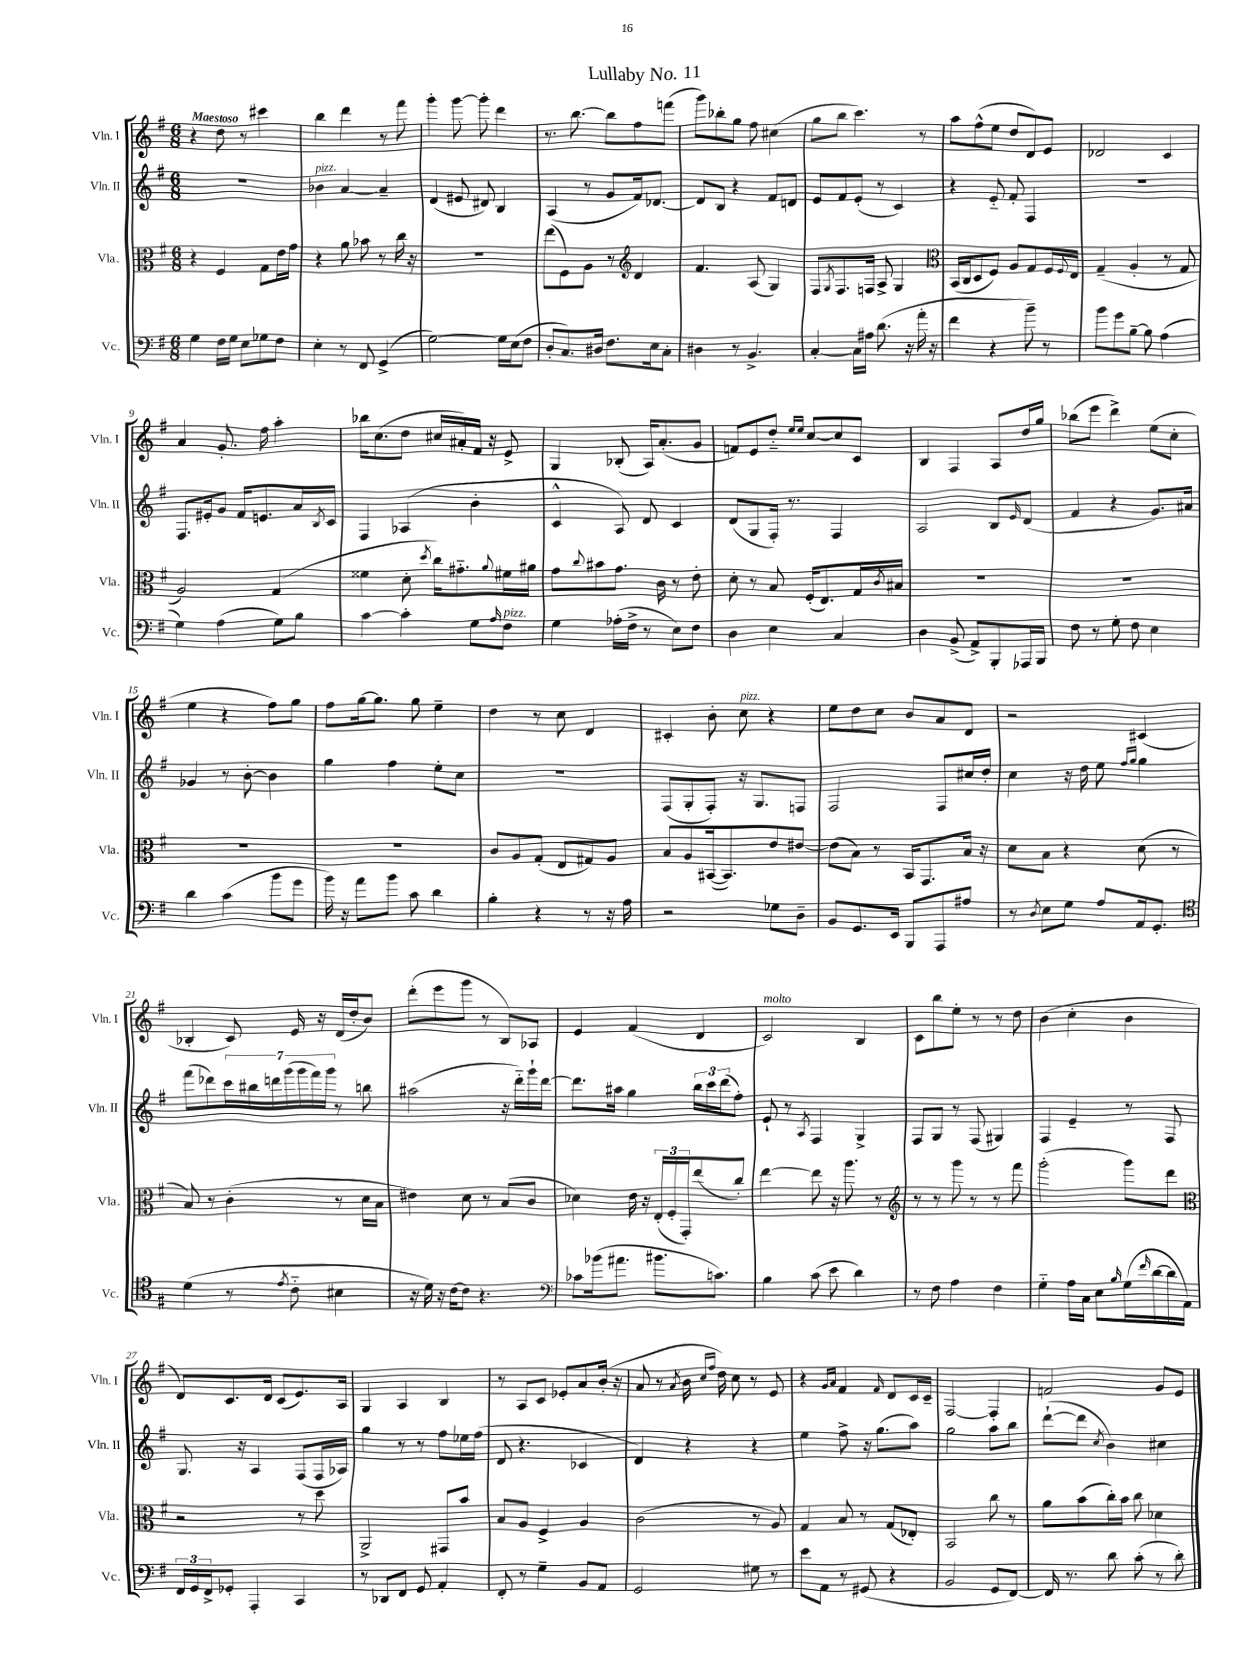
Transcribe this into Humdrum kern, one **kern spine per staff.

**kern	**kern	**kern	**kern
*part4	*part3	*part2	*part1
*staff4	*staff3	*staff2	*staff1
*I"Vc.	*I"Vla.	*I"Vln. II	*I"Vln. I
*I'Vc.	*I'Vla.	*I'Vln. II	*I'Vln. I
*clefF4	*clefC3	*clefG2	*clefG2
*k[f#]	*k[f#]	*k[f#]	*k[f#]
*M6/8	*M6/8	*M6/8	*M6/8
=1	=1	=1	=1
!	!	!	!LO:TX:a:B:t=Maestoso
4G\	4r	2.r	4r
16F#\LL	4F#/	.	8dd\
16G\JJ	.	.	.
8E\L	.	.	8r
8G-X\	8G\L	.	4ccc#X\
8F#\J	16e\L	.	.
.	16g\JJ	.	.
=2	=2	=2	=2
!	!	!LO:TX:a:i:t=pizz.	!
4E'\	4r	4b-X\	4bb\
8r	8a\	[4a/	4ddd\
8FF#/	8b-X\	.	.
(4GG^/	8r	4a~/]	8r
.	16cc\	.	8fff#\
.	16r	.	.
=3	=3	=3	=3
[2G\)	2.r	(4d/	4ggg'\
.	.	8e#X/	[8ggg\
.	.	8d#X/)	8ggg'\]
16G\LL]	.	4B/	4ddd\
(16E\J	.	.	.
8F#\J	.	.	.
=4	=4	=4	=4
8D'/L	(8ee\L	(4A/	8.r
8.C/)	8F#\)	.	.
.	.	.	[8.bb\
.	8A\J	8r	.
16D#X/Jk	.	.	.
8.F#\L	8r	8g/L	8bb\L]
*	*clefG2	*	*
.	4d/	16f#/k)	8ff#\
16E\k	.	[8.d-X/J	.
8C'\J	.	.	(8fffn\J
=5	=5	=5	=5
4D#X\	4.f#/	8d-/L]	8ggg\L)
.	.	8B/J	8bb-X'\
8r	.	4r	8gg\J
4.BB^/	(8A/	.	8ff#\
.	4G/)	8f#/L	(4cc#X\
.	.	8dn/J	.
=6	=6	=6	=6
[4C'/	8F#/L	8e/L	8gg\L
.	8qG/	.	.
.	8.F#/	8f#/	8bb\J
16C\LL]	.	(8e'/J	4.ccc\)
16A#X\JJ	16Fn/Jk	.	.
(8.d\	8A^/	8r	.
.	4G/	4c/)	.
16r	.	.	.
16a'\	.	.	8r
16r	.	.	.
=7	=7	=7	=7
*	*clefC3	*	*
4f#\	(16BB/LL	4r	8aa\L
.	16C/J	.	.
.	8D/	.	(8ff#^^\
4r	8F#/J)	8e/	8ee\J
.	8A/L	8f#'/	8dd/L
8b~\)	8G/	4F#/	8d/)
8r	16F#/L	.	8e/J
.	8qqF#/	.	.
.	16E/JJ	.	.
=8	=8	=8	=8
8b\L	(4G~/	2.r	2d-X/
8g\	.	.	.
[8B~\J	4A'/	.	.
8B\]	.	.	.
(4A\	8r	.	4c/
.	8G/	.	.
!!LO:LB:g=z
=9	=9	=9	=9
4G\)	2A/)	8.F#/L	4a/
.	.	16e#X'/k	.
(4A\	.	8g/J	8.g'/
.	.	16f#/KL	.
.	.	8.en/	16ff#\
8G\L)	(4G/	.	4aa'\
8B\J	.	16a/L	.
.	.	8qB/	.
.	.	16c/JJ	.
=10	=10	=10	=10
[4c\	4f##X\	4F#/	16bb-X\KL
.	.	.	(8.cc\
4c'\]	8d'\	(4A-X/	8dd\J
.	8qdd/	.	.
.	16cc\KL)	.	16cc#X/LL
.	8.g#X\	.	16a#X'/)
8G\L	.	4b'\	16f#/JJ
.	.	.	16r
16qqA/	8qqa/	.	.
!LO:TX:a:i:t=pizz.	!	!	!
8F#\J	16f#X\L	.	8e^/
.	16a#X\JJ	.	.
=11	=11	=11	=11
4G\	8g\L	4c^^/	4G/
.	8qqcc/	.	.
.	8b#X\	.	.
(16A-X'\LL	8.g\J	8A/)	(8B-X'/
16F#^\JJ	.	.	.
8r	.	8d/	16A/KL)
.	16c\	.	(8.a'/
8E\L)	8r	4c/	.
8F#\J	8e'\	.	8g/J
=12	=12	=12	=12
4D\	8d'\	(8d/L	8fn/L)
.	8r	8G/	8e/
4E\	8B/	16F#'/Jk)	8dd/J
.	.	8.r	.
.	.	.	16qqee/LL
.	.	.	16qqee/JJ
.	(16F#'/KL	.	[8cc/L
.	8.E/)	.	.
4C/	.	4F#/	8cc/]
.	16G/L	.	8c/J
.	8qc/	.	.
.	16B#X/JJ	.	.
=13	=13	=13	=13
4D\	2.r	2A/	4B/
(8BB^/	.	.	4F#/
8AA^/L)	.	.	.
8BBB'/	.	8B/L	8A/L
.	.	16qqe/	.
16AAA-X/L	.	(8d/J	16dd/L
16BBB/JJ	.	.	16gg/JJ
=14	=14	=14	=14
8F#\	2.r	4f#/	(8bb-X\L
8r	.	.	8eee\J
8G'\	.	4r	4ddd^\)
8F#\	.	.	.
4E\	.	8.g/L)	(8ee\L
.	.	.	8cc'\J
.	.	16a#X/Jk	.
!!LO:LB:g=z
=15	=15	=15	=15
4d\	2.r	4g-X/	4ee\
(4c\	.	8r	4r
.	.	[8b'\	.
8b\L	.	4b\]	8ff#\L)
8g\J	.	.	8gg\J
=16	=16	=16	=16
16b\)	2.r	4gg\	8ff#\L
16r	.	.	.
8a\L	.	.	[16gg\k
.	.	.	8.gg\J]
8b\J	.	4ff#\	.
8c\	.	.	8gg\
4d\	.	8ee'\L	4ee~\
.	.	8cc\J	.
=17	=17	=17	=17
4B'\	8c/L	2.r	4dd\
.	8A/	.	.
4r	(8G'/J	.	8r
.	8E/L	.	8cc\
8r	8G#X/)	.	4d/
16r	8A/J	.	.
16A\	.	.	.
=18	=18	=18	=18
2r	8B/L	(8F#/L	4c#X'/
.	8A/	8G'/	.
.	([16BB#X/k	8F#'/J)	8b'\
.	8.BB#/])	.	.
!	!	!	!LO:TX:a:i:t=pizz.
.	.	16r	8cc\
.	.	8.G/L	.
8G-X\L	8e/	.	4r
8D~\J	[8e#X/J	8Fn/J	.
=19	=19	=19	=19
8BB/L	(8e#\L]	2F#/	8ee\L
8.GG/	8B\J)	.	8dd\
.	8r	.	8cc\J
16EE/Jk	.	.	.
8BBB/L	16BB/KL	.	8b/L
.	8.GG/	.	.
8AAA/	.	8F#/L	8a/
8A#X/J	16B/Jk	16cc#X/L	8d/J
.	16r	16dd'/JJ	.
=20	=20	=20	=20
8r	8d\L	4cc\	2r
8qD/	.	.	.
8E\L	8B\J	.	.
8G\J	4r	16r	.
.	.	16dd\	.
8A/L	.	8ee\	.
.	.	16qqff#/LL	.
.	.	16qqgg/JJ	.
16AA/k	(8d\	4gg\	(4c#X/
8.GG'/J	.	.	.
.	8r	.	.
!!LO:LB:g=z
=21	=21	=21	=21
*clefC4	*	*	*
(4d\	8B/)	(8fff#\L	4B-X'/
.	8r	8ddd-X\)	.
8r	(4c'\	28ccc\L	8c/)
.	.	28bb#X\	.
.	.	28dddn\	.
.	.	(28ggg\	.
8qe/	.	.	.
8c\	.	.	16e/
.	.	28ggg\	.
.	.	28fff#\)	.
.	.	.	16r
.	.	28ggg\JJ	.
4B#X\	8r	8r	(16d/LL
.	.	.	16dd'/J
.	16d\LL	8bbn\	8b/J)
.	16B\JJ	.	.
=22	=22	=22	=22
16r	4e#X\)	(2aa#X\	(8ddd'\L
16d\)	.	.	.
16r	.	.	8eee\
[16c\KL	.	.	.
8c\J]	8d\	.	8ggg\J
4.r	8r	.	8r
.	(8B/L	16r	8B/L)
.	.	16ddd\LL)	.
.	8c/J	16ggg`\	8A-X/J
.	.	[16ddd\JJ	.
=23	=23	=23	=23
*clefF4	*	*	*
8c-X\L	4d-X\)	8.ddd\L]	4e/
(16b-X\k	.	.	.
8.a#X\J	.	16aa#X\Jk	.
.	16e\	4gg\	(4f#/
.	16r	.	.
8.b#X\L	(24E'/LL	.	.
.	24F#'/	.	.
.	24GG'/J)	.	.
.	(8ee/	24bb\LL	4d/
.	.	24ccc\	.
8.cn\J)	.	.	.
.	.	(24ddd\J	.
.	8cc'/J)	8ff#'\J)	.
=24	=24	=24	=24
!	!	!	!LO:TX:a:i:t=molto
4B\	[4ee\	8e`/	2c/)
.	.	8r	.
.	.	8qA/	.
(8c\	8ee\]	4F#/	.
8e\	16r	.	.
.	8.aa\	.	.
4d\)	.	4G^/	4B/
.	8r	.	.
=25	=25	=25	=25
*	*clefG2	*	*
8r	8r	8F#/L	8c\L
8F#\	8r	8G/J	8bb\
4A\	8ggg\	8r	8ee'\J
.	8r	(8F#/	8r
4F#\	8r	4G#X/)	8r
.	8fff#\	.	8dd\
=26	=26	=26	=26
4G\	(2ggg'\	4F#/	(4b\
16A\LL	.	4e~/	4cc'\
16C\JJ	.	.	.
8E\L	.	.	.
16qqB/	.	.	.
(16G\L	8ggg\L)	8r	4b\
16qqf#/	.	.	.
[16d\	.	.	.
16d\]	8ddd\J	8F#/	.
16AA\JJ)	.	.	.
!!LO:LB:g=z
=27	=27	=27	=27
*	*clefC3	*	*
24FF#/LL	2r	8.G/	8d/L)
24GG/	.	.	.
24FF#^/J	.	.	.
8GG-X'/J	.	.	8.c/
.	.	16r	.
4AAA'/	.	4A/	.
.	.	.	16d/Jk
.	.	.	(8c/L
4CC/	8r	(8F#/L	8.e/)
.	8dd\	16F#/L	.
.	.	16A-X/JJ)	16A/Jk
=28	=28	=28	=28
8r	2AA^/	4gg\	4G/
8DD-X/L	.	.	.
8FF#/J	.	8r	4A/
8GG/	.	8r	.
4AA'/	8GG#X/L	8ff#\L	4B/
.	8b/J	16ee-X\L	.
.	.	(16ff#\JJ	.
=29	=29	=29	=29
8FF#'/	8B/L	8d/	8r
8r	8A/J	4.r	8A/L
4G~\	4F#^/	.	8c/J
.	.	.	8e-X'/L
8BB/L	4A/	4c-X/	8a/
8AA/J	.	.	(16b'/Jk
.	.	.	16r
=30	=30	=30	=30
2GG/	(2c\	4d/)	8a/
.	.	.	8r
.	.	.	8qa/
.	.	4r	16b\
.	.	.	16qqcc/LL
.	.	.	16qqff#/JJ
.	.	.	16dd\)
.	.	.	8cc\
8G#X\	8r	4r	8r
8r	8A/)	.	8e/
=31	=31	=31	=31
8e\L	4G/	4ee\	4r
8AA\J	.	.	.
.	.	.	16qqg/LL
.	.	.	16qqa/JJ
8r	8B/	8ff#^\	4f#/
(8GG#X/	8r	16r	.
.	.	(8.gg\L	.
.	.	.	16qqf#/
4r	(8G/L	.	8d/L
.	8E-X'/J)	8aa\J)	16c/L
.	.	.	16c~/JJ
=32	=32	=32	=32
2BB/	2BB/	2gg\	[2F#/
8GG/L	8cc\	8aa\L	4F#'/]
[8FF#/J)	8r	8bb\J	.
=33	=33	=33	=33
16FF#/]	8a\L	([8ddd`\L	2fn/
8.r	.	.	.
.	(8b\	8ddd\J]	.
.	.	8qcc/	.
8d\	16cc'\L)	4b\)	.
.	16b\JJ	.	.
(8c'\	8cc\	.	.
8r	4d-X\	4cc#X\	8g/L
8d'\)	.	.	8e/J
==	==	==	==
*-	*-	*-	*-
